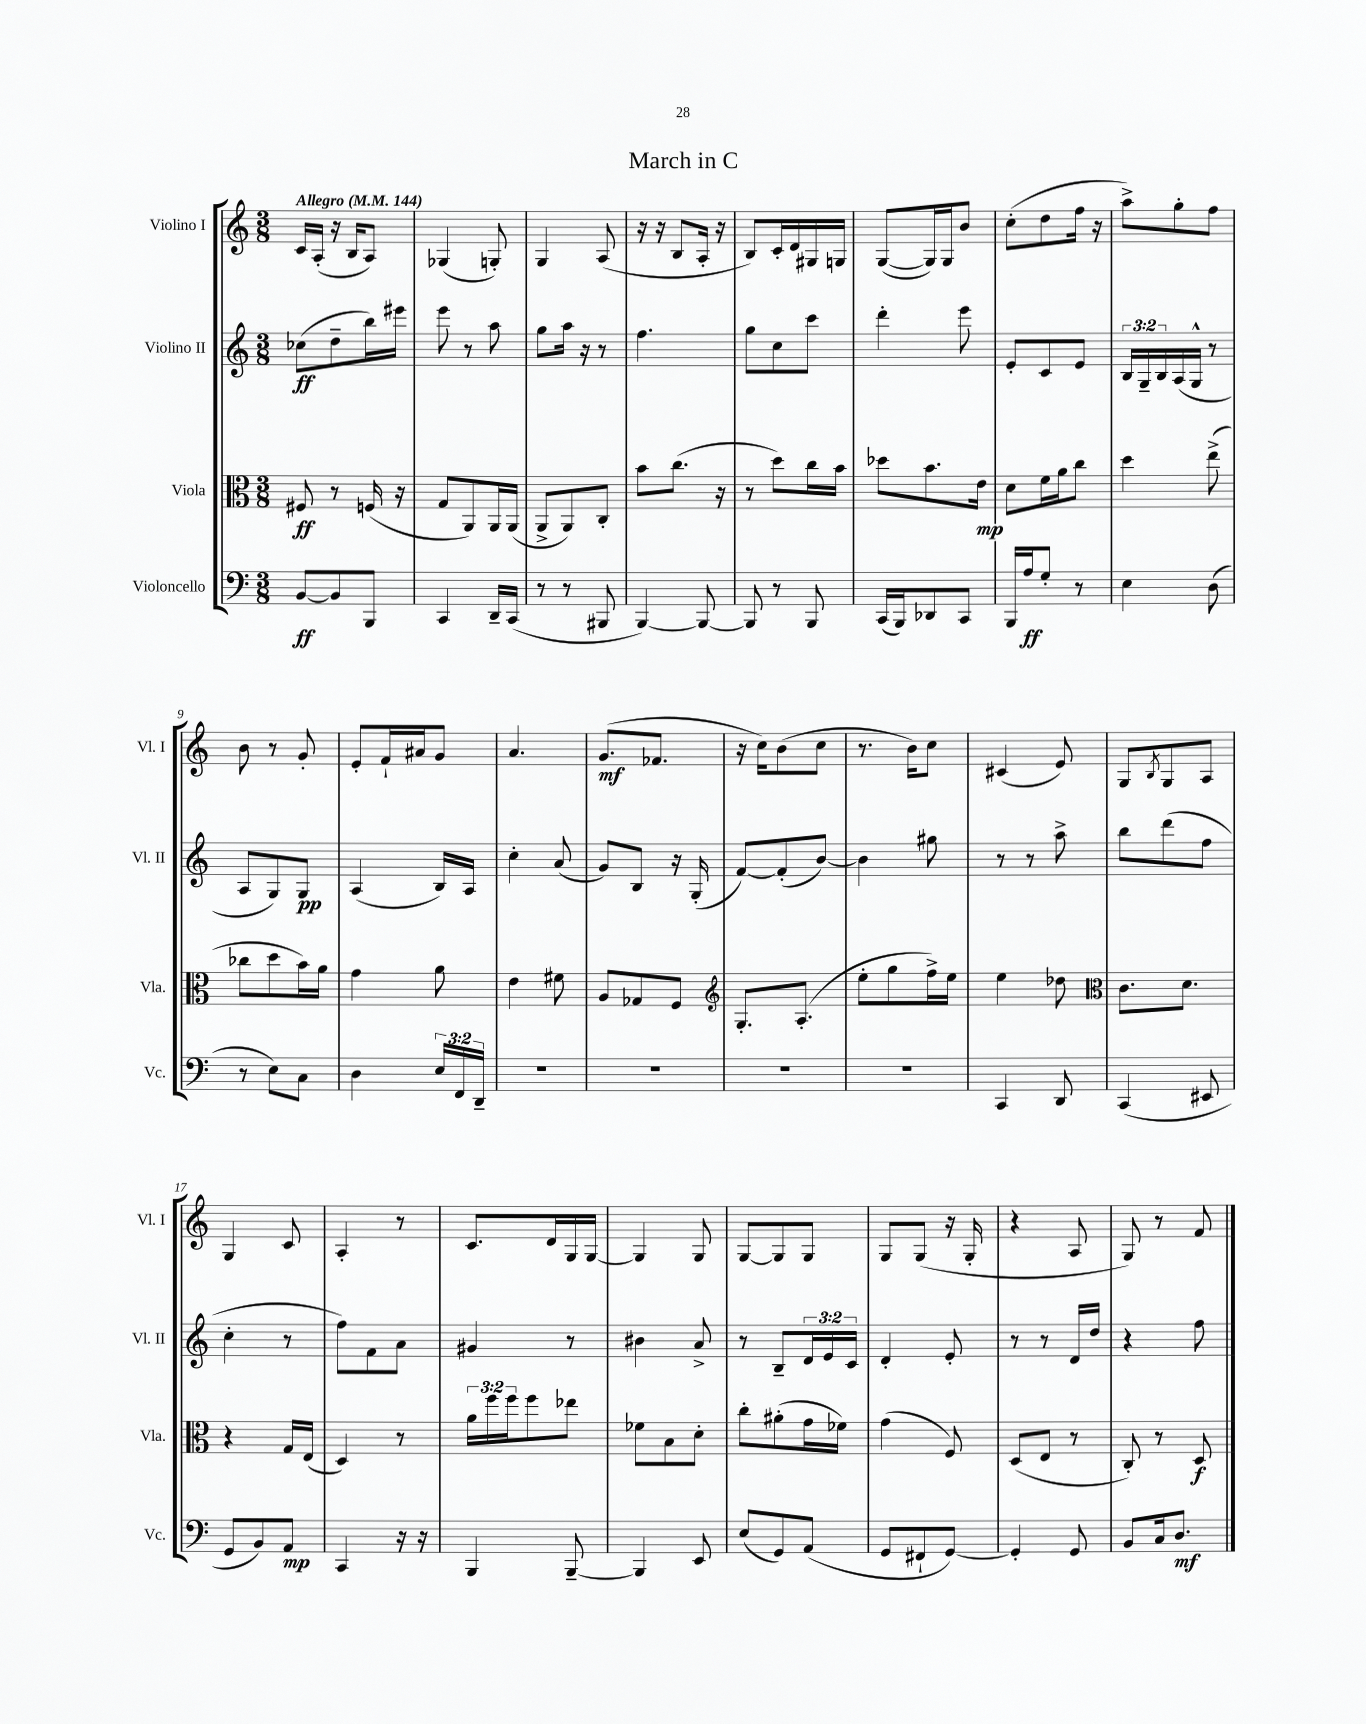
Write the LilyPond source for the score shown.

\header { title = "March in C" }
<<
\new StaffGroup <<
\new Staff = "s0" \with { instrumentName = "Violino I" shortInstrumentName = "Vl. I" } {
    \clef treble \key c \major \numericTimeSignature \time 3/8 \tempo "Allegro" 4 = 144
    c'16 a16-.( r16 b16 a8) |
    ges4( g8-.) |
    g4 a8( |
    r16 r16 b8 a16-. r16 |
    b8) c'16-. d'16 gis16 g16 |
    g8~( g16) g16 b'8 |
    c''8-.( d''8 f''16 r16 |
    a''8->) g''8-. f''8 |
    b'8 r8 g'8-. |
    e'8-. f'16-! ais'16 g'8 |
    a'4. |
    g'8.\mf( fes'8. |
    r16 c''16) b'8( c''8 |
    r8. b'16) c''8 |
    cis'4( e'8) |
    g8 \acciaccatura { b8 } g8 a8 |
    g4 c'8 |
    a4-. r8 |
    c'8. d'16 g16 g16~ |
    g4 g8 |
    g8~ g8 g8 |
    g8 g8( r16 g16-. |
    r4 a8 |
    g8) r8 f'8 \bar "|." |
}
\new Staff = "s1" \with { instrumentName = "Violino II" shortInstrumentName = "Vl. II" } {
    \clef treble \key c \major \numericTimeSignature \time 3/8 \override Staff.TupletNumber.text = #tuplet-number::calc-fraction-text
    ces''8\ff( d''8-- b''16) eis'''16 |
    e'''8 r8 a''8 |
    g''8 a''16 r16 r8 |
    f''4. |
    g''8 c''8 c'''8 |
    d'''4-. e'''8 |
    e'8-. c'8 e'8 |
    \tuplet 3/2 { b16 g16-- b16 } a16( g16-^ r8 |
    a8 g8) g8\pp |
    a4( b16) a16 |
    c''4-. a'8( |
    g'8) b8 r16 g16-.( |
    f'8~) f'8-.( b'8~) |
    b'4 gis''8 |
    r8 r8 a''8-> |
    b''8 d'''8( f''8 |
    c''4-. r8 |
    f''8) f'8 a'8 |
    gis'4 r8 |
    bis'4 a'8-> |
    r8 b8-- \tuplet 3/2 { d'16 e'16 c'16 } |
    d'4-. e'8-. |
    r8 r8 d'16 d''16 |
    r4 f''8 \bar "|." |
}
\new Staff = "s2" \with { instrumentName = "Viola" shortInstrumentName = "Vla." } {
    \clef alto \key c \major \numericTimeSignature \time 3/8 \override Staff.TupletNumber.text = #tuplet-number::calc-fraction-text
    fis8\ff r8 f16( r16 |
    g8 a,8) a,16 a,16( |
    a,8-> a,8) c8-. |
    b'8 c''8.( r16 |
    r8 d''8) c''16 b'16 |
    des''8 b'8. e'16\mp |
    d'8 f'16 a'16 c''8 |
    d''4 e''8->( |
    ces''8 d''8 b'16) a'16 |
    g'4 a'8 |
    e'4 fis'8 |
    a8 ges8 f8 |
    \clef treble g8.-. a8.-.( |
    e''8-. g''8 f''16->) e''16 |
    e''4 des''8 |
    \clef alto c'8. d'8. |
    r4 g16 e16( |
    d4) r8 |
    \tuplet 3/2 { a'16 f''16 f''16 } f''8 ees''8 |
    fes'8 b8 d'8-. |
    c''8-. ais'8-.( g'16 fes'16) |
    g'4( f8) |
    d8( e8 r8 |
    c8-.) r8 d8\f \bar "|." |
}
\new Staff = "s3" \with { instrumentName = "Violoncello" shortInstrumentName = "Vc." } {
    \clef bass \key c \major \numericTimeSignature \time 3/8 \override Staff.TupletNumber.text = #tuplet-number::calc-fraction-text
    b,8~\ff b,8 b,,8 |
    c,4 d,16-- c,16( |
    r8 r8 bis,,8 |
    b,,4~) b,,8~ |
    b,,8 r8 b,,8 |
    c,16( b,,16) des,8 c,8 |
    b,,16 a16\ff g8-. r8 |
    e4 d8( |
    r8 e8) c8 |
    d4 \tuplet 3/2 { e16 f,16 d,16-- } |
    R4. |
    R4. |
    R4. |
    R4. |
    c,4 d,8 |
    c,4( eis,8 |
    g,8 b,8) a,8\mp |
    c,4 r16 r16 |
    b,,4 b,,8~-- |
    b,,4 e,8 |
    e8( g,8) a,8( |
    g,8 fis,8-! g,8~) |
    g,4-. g,8 |
    b,8 c16 d8.\mf \bar "|." |
}
>>
>>
